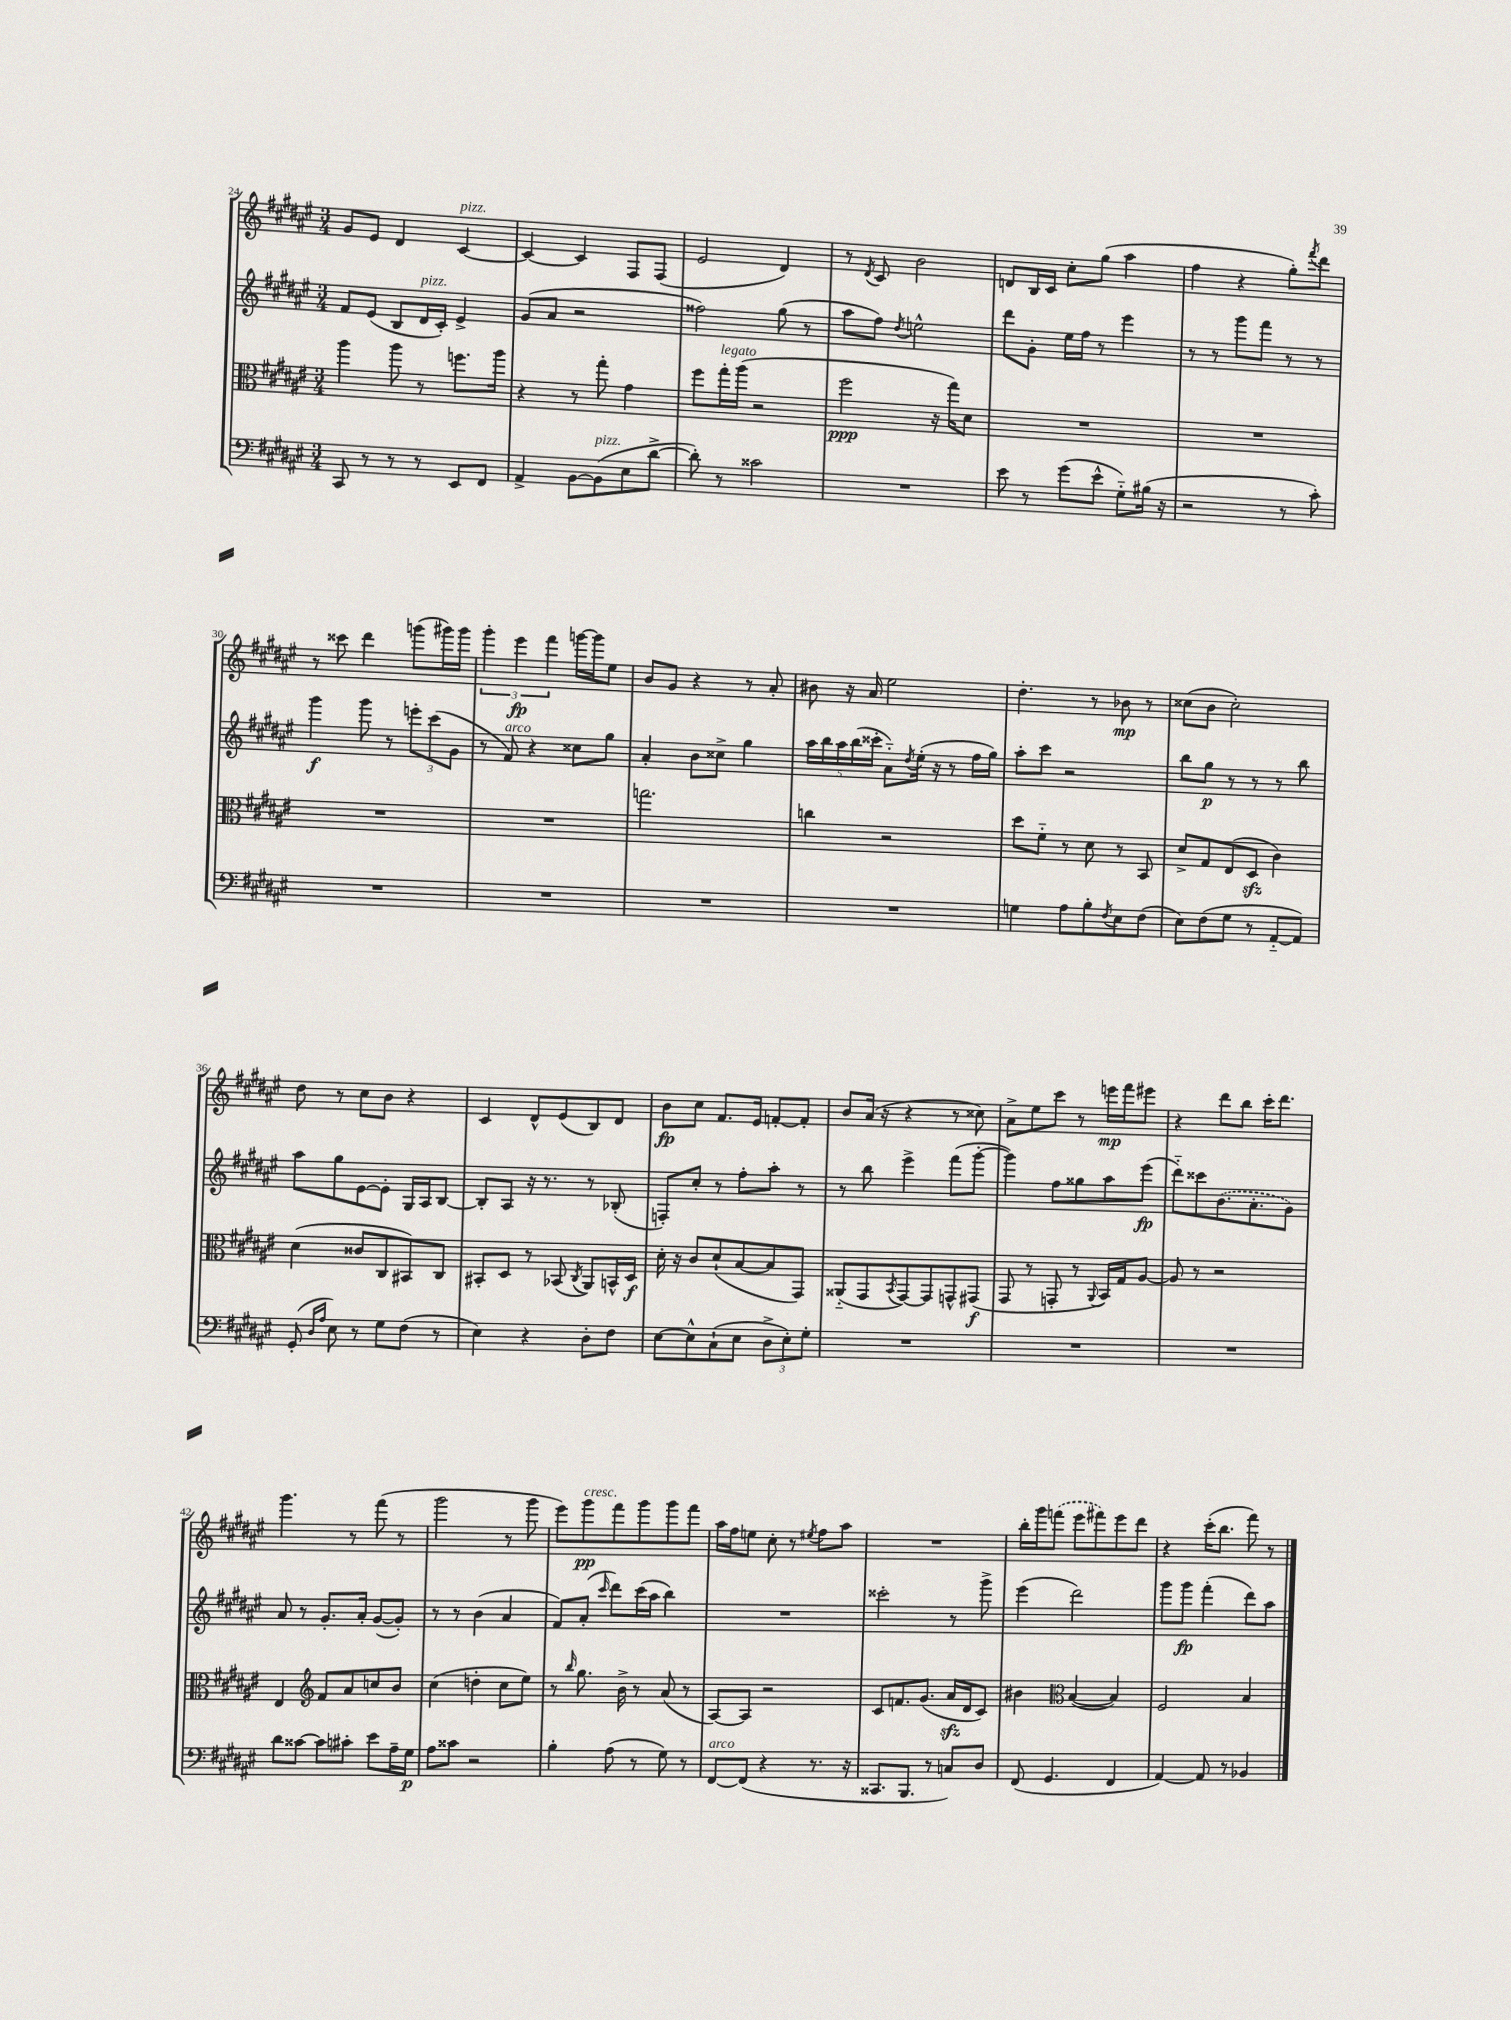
<<
\new StaffGroup <<
\new Staff = "s0" {
    \clef treble \key fis \major \numericTimeSignature \time 3/4
    gis'8 eis'8 dis'4 cis'4~^\markup { \italic "pizz." } |
    cis'4~ cis'4 fis8 fis8( |
    eis'2 dis'4) |
    r8 \acciaccatura { dis'8 } cis'8 b'2 |
    d'8 b16 cis'16 cis''8-. gis''8( ais''4 |
    fis''4 r4 gis''8-.) \acciaccatura { fis'''8 } dis'''8 |
    r8 cisis'''8 dis'''4 g'''8( gis'''16) gis'''16 |
    \tuplet 3/2 { gis'''4-. eis'''4\fp fis'''4 } g'''16~ g'''16 eis''8 |
    b'8 gis'8 r4 r8 ais'8-. |
    bis'8 r16 ais'16 eis''2 |
    dis''4.-. r8 bes'8\mp r8 |
    cisis''8( b'8 cisis''2-.) |
    dis''8 r8 cis''8 b'8 r4 |
    cis'4 dis'8-^ eis'8( b8) dis'8 |
    b'8\fp cis''8 fis'8. eis'16 f'8~-. f'8-. |
    b'8 ais'16( r16 r4 r8 cisis''8) |
    ais'8-> eis''8 cis'''8 r8 e'''16\mp fis'''16 eis'''8 |
    r4 dis'''8 b''8 cis'''16-. dis'''8. |
    gis'''4. r8 fis'''8( r8 |
    gis'''2 r8 gis'''8 |
    eis'''8) gis'''8\pp^\markup { \italic "cresc." } fis'''8 gis'''8 gis'''8 fis'''8 |
    ais''16 fis''16 e''8 cis''8-. r8 \acciaccatura { eis''8 } fis''8 ais''8 |
    R2. |
    b''16-. gis'''16 \once \slurDashed f'''8( eis'''8 fis'''8) eis'''8 dis'''8 |
    r4 cis'''16-.( b''8. fis'''8) r8 \bar "|." |
}
\new Staff = "s1" {
    \clef treble \key fis \major \numericTimeSignature \time 3/4
    fis'8 eis'8( b8 dis'16^\markup { \italic "pizz." } cis'16-.) eis'4-> |
    gis'8( ais'8 r2 |
    fisis''2) gis''8( r8 |
    ais''8 fis''8) \acciaccatura { dis''8 } e''2-^ |
    dis'''8 gis'8-. eis''16 fis''16 r8 eis'''4 |
    r8 r8 gis'''8 fis'''8 r8 r8 |
    gis'''4\f gis'''8 r8 \tuplet 3/2 { e'''8-. cis'''8( gis'8 } |
    r8 fis'8^\markup { \italic "arco" }) r4 cisis''8 gis''8 |
    ais'4-. b'8 cisis''8-> gis''4 |
    \tuplet 5/4 { ais''16 b''16 ais''16 b''16( cisis'''16-. } ais'8-_) \acciaccatura { dis''8 } eis''16-.( r16 r8 fis''16 gis''16) |
    ais''8-. cis'''8 r2 |
    b''8 gis''8\p r8 r8 r8 b''8 |
    ais''8 gis''8 eis'8~ eis'8-. gis16 ais16 b8~ |
    b8-. ais8 r16 r8. r8 bes8-.( |
    f8-.) cis''8-. r8 fis''8-. ais''8-. r8 |
    r8 b''8 eis'''4-> fis'''8( gis'''8~-. |
    gis'''4) fis''8 gisis''8 ais''8 eis'''8\fp( |
    dis'''8-_) cisis'''8 \once \slurDashed b'8.( ais'8.-. gis'8) |
    ais'8 r8 gis'8.-. ais'16-. gis'8~( gis'8-.) |
    r8 r8 b'4( ais'4 |
    fis'8) ais'8-.( \grace { cis'''16 } dis'''8) cis'''16( ais''16 b''4) |
    R2. |
    cisis'''2-. r8 gis'''8-> |
    eis'''4( dis'''2) |
    gis'''8 gis'''8\fp fis'''4-.( dis'''8) ais''8 \bar "|." |
}
\new Staff = "s2" {
    \clef alto \key fis \major \numericTimeSignature \time 3/4
    ais''4 ais''8 r8 f''8. ais''16 |
    r4 r8 gis''8-. gis'4 |
    fis''8 gis''16-.^\markup { \italic "legato" } ais''16( r2 |
    fis''2\ppp r16 gis''16) dis'8 |
    R2. |
    R2. |
    R2. |
    R2. |
    g''2. |
    c''4 r2 |
    dis''8 fis'8-_ r8 dis'8 r8 b,8 |
    dis'8-> gis8 eis8( dis8\sfz cis'4) |
    dis'4( cisis'8 cis8 bis,8) cis8 |
    bis,8-. dis8 r8 bes,8( \acciaccatura { cis8 } ais,8) b,16-^ dis16\f |
    dis'16-. r16 cis'8 dis'8-!( b8~ b8 gis,8) |
    aisis,8-_( gis,8 \acciaccatura { b,8 } gis,8~) gis,8 g,8-^ gis,8\f( |
    gis,8 r8 g,8-. r8 \appoggiatura { ais,8 } b,16) gis16 ais8~ |
    ais8 r8 r2 |
    eis4 \clef treble fis'8 ais'8 c''8 b'8 |
    cis''4( d''4-. cis''8 eis''8) |
    r8 \grace { b''16 } gis''8. b'16-> r8 ais'8( r8 |
    ais8~) ais8 r2 |
    cis'8 f'8. gis'8.( ais'16\sfz dis'16 cis'8) |
    bis'4 \clef alto b4~( b4) |
    fis2 b4 \bar "|." |
}
\new Staff = "s3" {
    \clef bass \key fis \major \numericTimeSignature \time 3/4
    cis,8 r8 r8 r8 eis,8 fis,8 |
    ais,4-> b,8~ b,8^\markup { \italic "pizz." }( eis8 dis'8~-> |
    dis'8-.) r8 cisis'2 |
    R2. |
    eis'8 r8 gis'8( eis'8-^ gis8-_) bis16( r16 |
    r2 r8 cis'8-.) |
    R2. |
    R2. |
    R2. |
    R2. |
    g4 ais8 b8-. \acciaccatura { fis8 } eis8 fis8( |
    eis8) fis8( gis8 r8 ais,8~-_ ais,8) |
    gis,8-.( \grace { dis16 ais16 } eis8) r8 gis8 fis8( r8 |
    eis4) r4 dis8-. fis8 |
    eis8~ eis8-^ cis8-!( eis8 \tuplet 3/2 { dis8-> eis8-.) gis8-. } |
    R2. |
    R2. |
    R2. |
    dis'8 cisis'8~ cisis'8 cis'8-. eis'8 ais16-- gis16\p |
    ais8 cisis'8 r2 |
    b4-. ais8( r8 gis8) r8 |
    fis,8~^\markup { \italic "arco" } fis,8( r4 r8. r16 |
    cisis,8. b,,8. r8 c8) dis8 |
    fis,8( gis,4. fis,4 |
    ais,4~) ais,8 r8 bes,4 \bar "|." |
}
>>
>>
\layout { \context { \Score currentBarNumber = #24 } }
